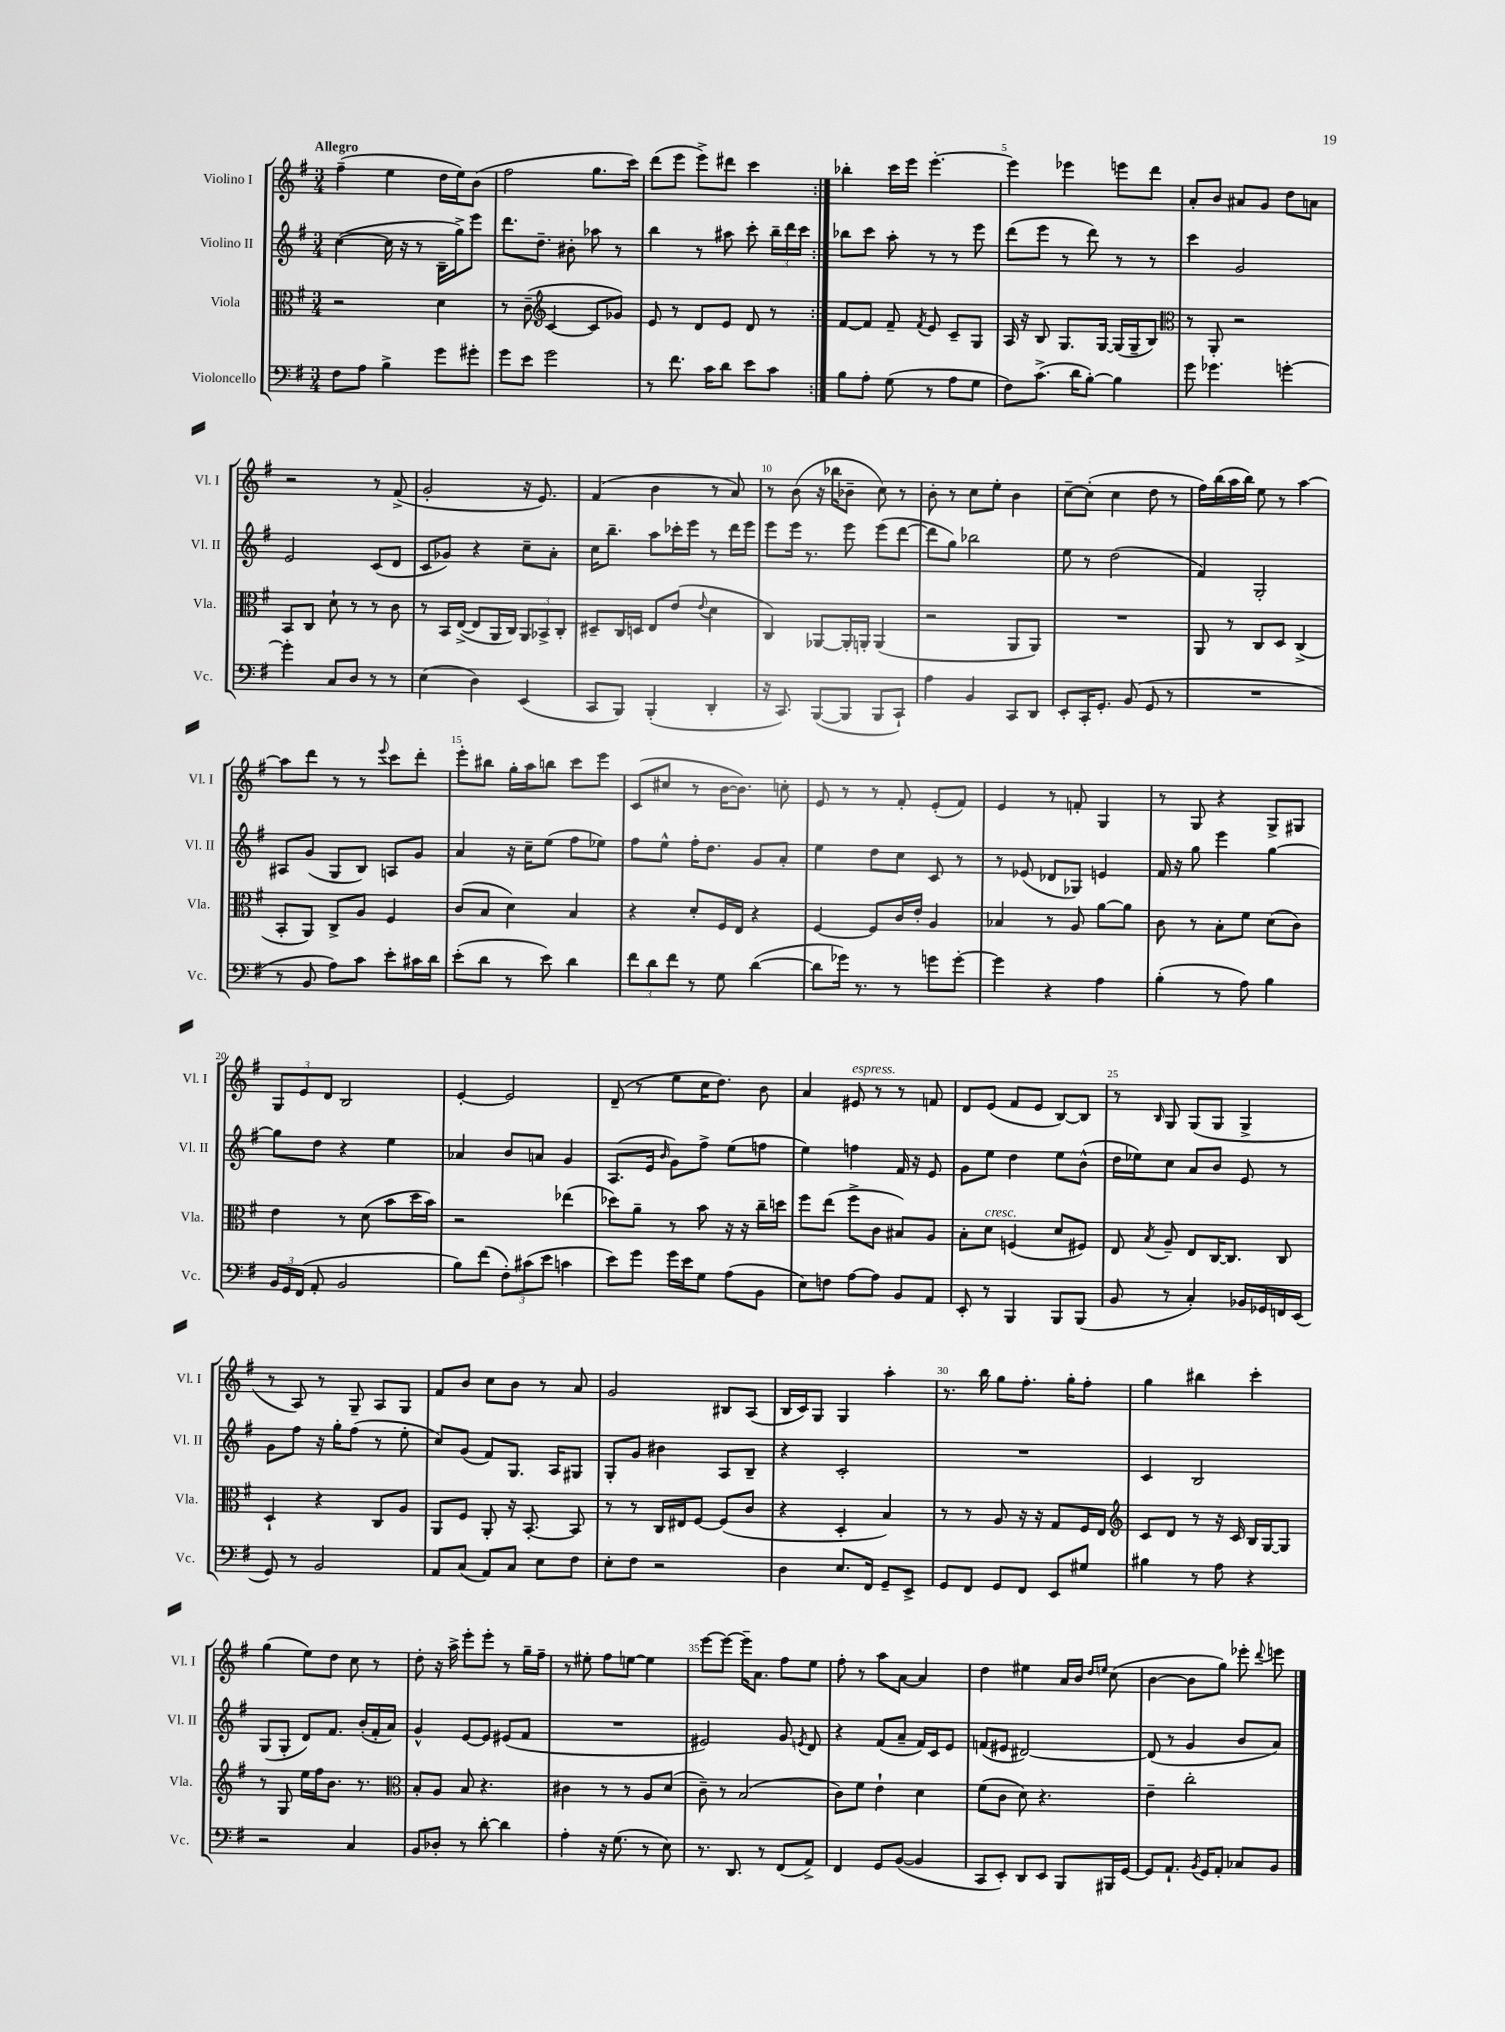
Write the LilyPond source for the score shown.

<<
\new StaffGroup <<
\new Staff = "s0" \with { instrumentName = "Violino I" shortInstrumentName = "Vl. I" } {
    \clef treble \key g \major \numericTimeSignature \time 3/4 \tempo "Allegro"
    \autoBeamOff \repeat volta 2 { fis''4--( e''4 d''16[ e''16) b'8]( |
    fis''2 g''8.[ c'''16]) |
    d'''8[( e'''8] e'''8[->) dis'''8] c'''4 | }
    bes''4-. c'''16[ e'''16] e'''4.~-. |
    e'''4 ees'''4 e'''8[ d'''8] |
    a'8[-. b'8] ais'8[ g'8] d''8[ a'8] |
    r2 r8 fis'8->( |
    g'2-. r16 e'8.) |
    fis'4( b'4 r8 a'8) |
    r8 b'8( r16 bes''16[ bes'8]-- c''8) r8 |
    b'8-. r8 c''8[ e''8]-. b'4 |
    c''8[~-- c''8]-.( c''4 d''8 r8 |
    fis''16[) b''16( a''16 b''16]) e''8 r8 a''4~ |
    a''8[ d'''8] r8 r8 \appoggiatura { e'''8 } c'''8[ d'''8]-. |
    e'''8[-. bis''8] g''16[-. a''16 b''8] c'''8[ e'''8] |
    c'8[( cis''8] r8 b'16[~ b'8.]) c''8-. |
    e'8 r8 r8 fis'8-. e'8[-.( fis'8]) |
    e'4 r8 f'8-. g4 |
    r8 g8 r4 g8[-> gis8] |
    \tuplet 3/2 { g8[ e'8 d'8] } b2 |
    e'4~-. e'2 |
    d'8--( r8 e''8[ c''16 d''8.]) b'8 |
    a'4 eis'8^\markup { \italic "espress." } r8 r8 f'8 |
    d'8[ e'8]( fis'8[ e'8] b8[~) b8] |
    r8 \grace { b16 } g8 g8[( g8] g4-> |
    r8 a8) r8 g8-- a8[ g8] |
    fis'8[ b'8] c''8[ b'8] r8 a'8 |
    g'2 bis8[ a8]( |
    b16[ c'16) g8] g4 a''4-. |
    r8. b''16 g''8[ fis''8.]-. g''16[-. fis''8]-. |
    g''4 bis''4 c'''4-. |
    g''4( e''8[) d''8] c''8 r8 |
    d''8-. r16 a''16-> e'''8[-. e'''8]-. r8 g''16[-- fis''16]-- |
    r8 eis''8-. fis''8[ e''8]~ e''4 |
    e'''8[~ e'''8]~ e'''16[-- a'8.] fis''8[ e''8] |
    fis''8-. r8 a''8[ a'8]~ a'4 |
    d''4 eis''4 a'16[ b'16] \grace { d''16[ e''16] } c''8( |
    b'4~ b'8[ g''8]) ees'''8-. \appoggiatura { d'''8 } e'''8 \bar "|." |
}
\new Staff = "s1" \with { instrumentName = "Violino II" shortInstrumentName = "Vl. II" } {
    \clef treble \key g \major \numericTimeSignature \time 3/4
    \autoBeamOff \repeat volta 2 { c''4~( c''16 r16 r8 b16[-- g''16->) e'''8] |
    d'''8.[ d''8.]-- bis'8-. aes''8 r8 |
    b''4 r8 ais''8 c'''8-. \tuplet 3/2 { b''16[-- d'''16 c'''16] } | }
    bes''8[ c'''8] a''8-. r8 r8 e'''8 |
    d'''8[( e'''8] r8 d'''8) r8 r8 |
    c'''4 g'2 |
    e'2 c'8[( d'8] |
    c'8[ ges'8]) r4 c''8[-- a'8]-. |
    c''16[ b''8.]-- a''8[ ces'''16-. e'''16] r8 d'''16[ e'''16] |
    e'''8[ e'''16] r8. e'''8 e'''8[( d'''8]~ |
    d'''8[ g''8]) bes''2 |
    e''8 r8 d''2( |
    fis'4) g2-. |
    ais8[ g'8]( g8[ b8]) a8[ g'8] |
    a'4 r16 c''16[-- e''8]( fis''8[ ees''8]) |
    fis''8[ e''8]-^ fis''16[-. d''8.] g'8[ a'8]-. |
    e''4 d''8[ c''8] c'8 r8 |
    r8 ees'8( des'8[ ges8]) e'4 |
    fis'16 r16 g''8 e'''4 g''4~ |
    g''8[ d''8] r4 e''4 |
    aes'4 b'8[ a'8] g'4 |
    a8.[( e'16] \grace { b'16 } g'8[) fis''8]-> e''8[( f''8] |
    e''4) f''4 fis'16 r16 e'8 |
    g'8[ e''8] d''4 e''8[ b'8]-^( |
    d''16[ ees''16) c''8] a'8[ b'8] e'8 r8 |
    g'8[ fis''8] r16 g''16[-. fis''8]( r8 e''8-. |
    c''8[) g'8]( fis'8[) g8.] a16[ gis8] |
    g8[-. g'8] bis'4 a8[ b8]-- |
    r4 c'2-. |
    R2. |
    c'4 b2 |
    g8[( g8]-. d'8[) fis'8.] b'16[-.( fis'16-. a'16]) |
    g'4-^ e'8[~ e'8] eis'8[( fis'8] |
    R2. |
    eis'2) g'8 \acciaccatura { e'8 } d'8 |
    r4 fis'8[( a'8]-- fis'16[) c'16 e'8] |
    f'8[( eis'8] dis'2~) |
    dis'8( r8 g'4 b'8[ a'8]) \bar "|." |
}
\new Staff = "s2" \with { instrumentName = "Viola" shortInstrumentName = "Vla." } {
    \clef alto \key g \major \numericTimeSignature \time 3/4
    \autoBeamOff \repeat volta 2 { r2 d'4 |
    r8 c'8--( \clef treble c'4~ c'8[ ges'8]) |
    e'8 r8 d'8[ e'8] d'8 r8 | }
    fis'8[~ fis'8] fis'8-- \acciaccatura { fis'8 } e'8 c'8[-- g8] |
    a16 r16 b8 g8.[ g16]~ g16[( g16-- b8]) |
    \clef alto r8 a,8-. r2 |
    b,8[ c8] d'8-! r8 r8 c'8 |
    r8 b,16[ e16]~->( e8[ a,16 c16]) \tuplet 3/2 { a,8[ bes,8-> c8]-. } |
    dis8[-- c16 d16] e8[ e'8]( \appoggiatura { e'8 } d'4 |
    c4) aes,8[~ aes,16-. a,16]-. a,4( |
    r2 a,8[ a,8]) |
    R2. |
    a,8 r8 c8[ d8] c4->( |
    b,8[-. a,8]) c8[-> a8] fis4 |
    c'8[( b8] d'4) b4 |
    r4 d'8[-. fis16 e16] r4 |
    fis4~ fis8[ c'16 e'16]-. a4 |
    bes4 r8 a8 a'8[~ a'8] |
    c'8 r8 b8[-. fis'8] d'8[( c'8]) |
    e'4 r8 d'8( b'8[ d''16 b'16]) |
    r2 ees''4( |
    des''8[) a'8]-- r8 b'8 r16 r16 c''16[-- d''16] |
    fis''8[ e''8]( fis''8[-> c'8] bis8[) a8] |
    b8[-. d'8]^\markup { \italic "cresc." } f4( d'8[ fis8]) |
    e8 \acciaccatura { b8 } a8-- e8[ c16~ c8.] c8 |
    d4-! r4 c8[ a8] |
    a,8[ fis8] a,8-. r16 b,8.~-. b,8 |
    r8 r8 c16[ eis16 fis8]~ fis8[( c'8] |
    r4 d4-. b4) |
    r8 r8 a8 r16 r16 g8[ fis16 e16] |
    \clef treble c'8[ d'8] r8 r16 c'16 b16[ g16~ g8] |
    r8 g8 e''16[ fis''16 b'8.] r8. |
    \clef alto b8[-. a8] b8 r4. |
    cis'4 r8 r8 a8[ d'8]( |
    c'8--) r8 b2( |
    c'8[) fis'8] e'4-! d'4 |
    fis'8[( c'8] d'8) r4. |
    e'4-- c''2-. \bar "|." |
}
\new Staff = "s3" \with { instrumentName = "Violoncello" shortInstrumentName = "Vc." } {
    \clef bass \key g \major \numericTimeSignature \time 3/4
    \autoBeamOff \repeat volta 2 { fis8[ a8] b4-> g'8[ gis'8]-. |
    g'8[ e'8] g'2 |
    r8 fis'8. c'16[ d'8] e'8[ c'8] | }
    b8[ a8]-. g8( r8 a8[ g8] |
    fis8[) c'8.]->( d'16[ b8]~-.) b4 |
    g'8 ges'4. g'4~-. |
    g'4-. c8[ d8] r8 r8 |
    e4( d4) e,4( |
    c,8[ b,,8]) b,,4-.( d,4-. |
    r16 c,8.) b,,8[~( b,,8] b,,8[ c,8]-!) |
    a4 b,4 c,8[ d,8] |
    e,8[-. c,16-. g,8.]-. b,8( g,8 r8 |
    R2. |
    r8 b,8 a8[) c'8] e'8[-. cis'16 d'16] |
    e'8[-.( d'8] r8 e'8) d'4 |
    \tuplet 3/2 { fis'8[ d'8 fis'8] } r8 g8 d'4~( |
    d'8[ ges'16]) r8. r8 g'8[ g'8]~-. |
    g'4 r4 a4 |
    b4-.( r8 a8) b4 |
    \tuplet 3/2 { b,16[ g,16 fis,16]( } a,8-. b,2 |
    b8[) fis'8]( \tuplet 3/2 { fis8[-.) cis'8( e'8] } c'4 |
    e'8[) g'8] g'16[ e'16 g8] a8[( b,8] |
    e8[) f8] a8[~ a8] b,8[ a,8] |
    e,8-. r8 b,,4 b,,8[ b,,8]( |
    b,8 r8 c4-.) bes,16[ ges,16 f,16 e,16]( |
    g,8) r8 b,2 |
    a,8[ c8]( a,8[) c8] e8[ fis8] |
    e8[-. fis8] r2 |
    d4 e8.[ fis,16] g,8[-- e,8]-> |
    g,8[ fis,8] g,8[ fis,8] e,8[ gis8] |
    bis4 r8 a8 r4 |
    r2 c4 |
    b,8[ des8]-. r8 d'8~-. d'4 |
    a4-. r16 g8.( r8 e8) |
    r8. d,8. r8 fis,8[( a,8]->) |
    fis,4 g,8[ b,8]~( b,4 |
    c,8[ e,8]-.) d,8[ e,8] b,,8[ bis,,16 g,16]~ |
    g,8[ a,8.]-! \acciaccatura { b,8 } g,16[ a,8]-. ces8[ b,8] \bar "|." |
}
>>
>>
\layout { \context { \Score \override BarNumber.break-visibility = ##(#f #t #t) barNumberVisibility = #(every-nth-bar-number-visible 5) } }
